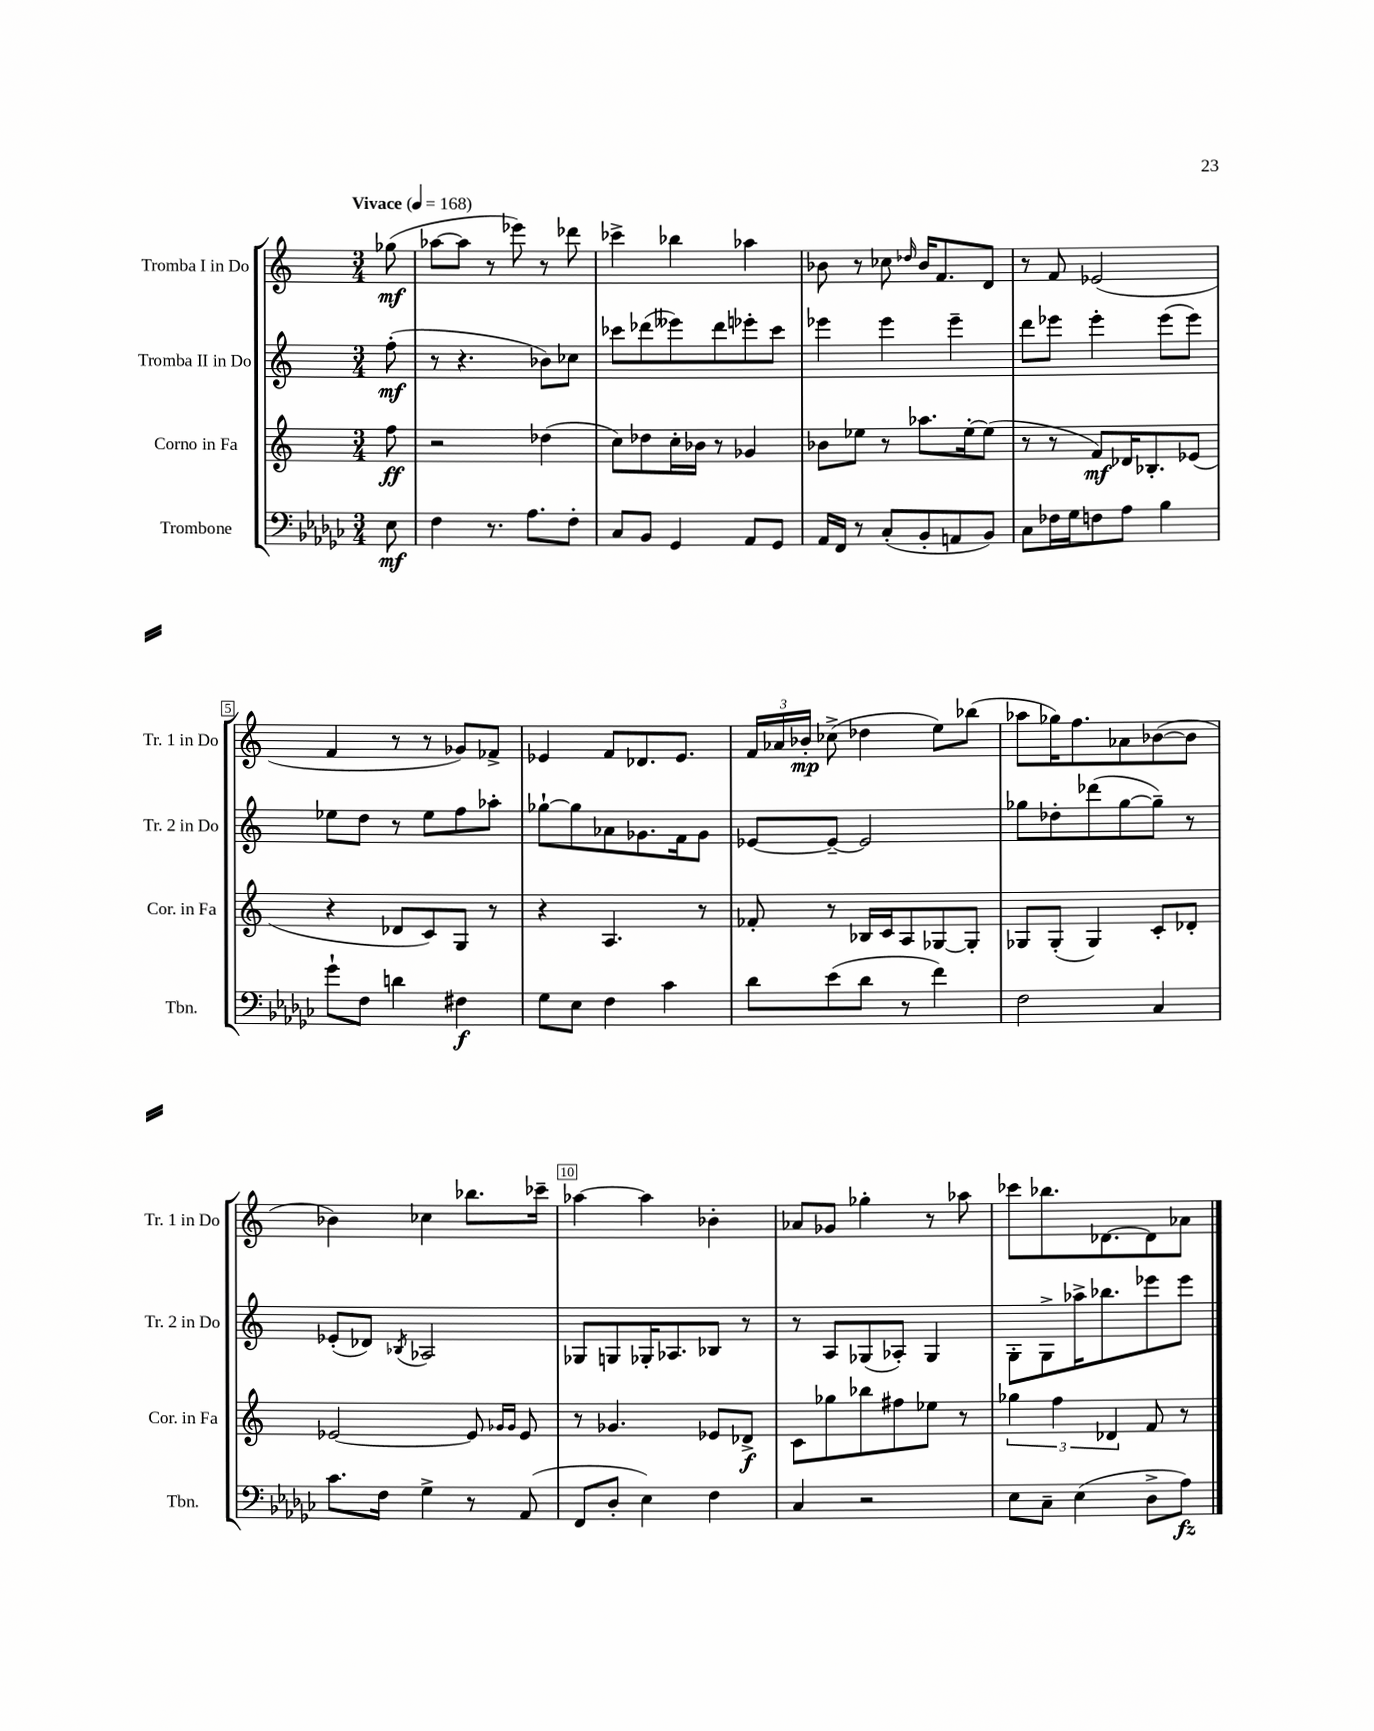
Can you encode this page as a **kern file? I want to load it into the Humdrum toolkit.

**kern	**dynam	**kern	**dynam	**kern	**dynam	**kern	**dynam
*part4	*part4	*part3	*part3	*part2	*part2	*part1	*part1
*staff4	*staff4	*staff3	*staff3	*staff2	*staff2	*staff1	*staff1
*I"Trombone	*	*I"Corno in Fa	*	*I"Tromba II in Do	*	*I"Tromba I in Do	*
*I'Tbn.	*	*I'Cor. in Fa	*	*I'Tr. 2 in Do	*	*I'Tr. 1 in Do	*
*clefF4	*	*clefG2	*	*clefG2	*	*clefG2	*
*k[b-e-a-d-g-c-]	*	*k[]	*	*k[]	*	*k[]	*
*M3/4	*	*M3/4	*	*M3/4	*	*M3/4	*
*MM168	*	*MM168	*	*MM168	*	*MM168	*
=	=	=	=	=	=	=	=
!	!	!	!	!	!	!LO:TX:a:B:t=Vivace	!
8E-\	mf	8ff\	ff	(8ff'\	mf	(8gg-X\	mf
=1	=1	=1	=1	=1	=1	=1	=1
4F\	.	2r	.	8r	.	[8aa-X\L	.
.	.	.	.	4.r	.	8aa-\J]	.
8.r	.	.	.	.	.	8r	.
.	.	.	.	.	.	8eee-X\)	.
8.A-\L	.	.	.	.	.	.	.
.	.	(4dd-X\	.	8b-X\L)	.	8r	.
8F'\J	.	.	.	8cc-X\J	.	8ddd-X\	.
=2	=2	=2	=2	=2	=2	=2	=2
8C-/L	.	8cc\L)	.	8ccc-X\L	.	4ccc-X^\	.
8BB-/J	.	8dd-X\	.	(8ddd-X\	.	.	.
4GG-/	.	16cc'\L	.	8eee--X\)	.	4bb-X\	.
.	.	16b-X\JJ	.	.	.	.	.
.	.	8r	.	8ddd-\	.	.	.
8AA-/L	.	4g-X/	.	8eee-X'\	.	4aa-X\	.
8GG-/J	.	.	.	8ccc-\J	.	.	.
=3	=3	=3	=3	=3	=3	=3	=3
16AA-/LL	.	8b-X\L	.	4eee-X\	.	8b-X\	.
16FF/JJ	.	.	.	.	.	.	.
8r	.	8ee-X\J	.	.	.	8r	.
(8C-'/L	.	8r	.	4eee-\	.	8cc-X\	.
.	.	.	.	.	.	16qqdd-X/	.
8BB-'/	.	8.aa-X\L	.	.	.	16b-/KL	.
.	.	.	.	.	.	8.f/	.
8AAn/	.	.	.	4eee-~\	.	.	.
.	.	[16ee-'\k	.	.	.	.	.
8BB-/J)	.	(8ee-\J]	.	.	.	8d/J	.
=4	=4	=4	=4	=4	=4	=4	=4
8C-\L	.	8r	.	8ddd\L	.	8r	.
16F-X\L	.	8r	.	8eee-X\J	.	8f/	.
16G-\J	.	.	.	.	.	.	.
8Fn\	.	8f/L)	mf	4eee-'\	.	(2e-X/	.
8A-\J	.	16d-X/K	.	.	.	.	.
.	.	8.B-X'/	.	.	.	.	.
4B-\	.	.	.	(8eee-\L	.	.	.
.	.	(8e-X/J	.	8eee-\J)	.	.	.
!!LO:LB:g=z
=5	=5	=5	=5	=5	=5	=5	=5
8g-`\L	.	4r	.	8ee-X\L	.	4f/	.
8F\J	.	.	.	8dd\J	.	.	.
4dn\	.	8d-X/L	.	8r	.	8r	.
.	.	8c/)	.	8ee-\L	.	8r	.
4F#X\	f	8G/J	.	8ff\	.	8g-X/L)	.
.	.	8r	.	8aa-X'\J	.	8f-X^/J	.
=6	=6	=6	=6	=6	=6	=6	=6
8G-\L	.	4r	.	[8gg-X`\L	.	4e-X/	.
8E-\J	.	.	.	8gg-\]	.	.	.
4F\	.	4.A/	.	8a-X\	.	8f/L	.
.	.	.	.	8.g-X\	.	8.d-X/	.
4c-\	.	.	.	.	.	.	.
.	.	.	.	16f\k	.	8.e-/J	.
.	.	8r	.	8g-\J	.	.	.
=7	=7	=7	=7	=7	=7	=7	=7
8d-\L	.	8f-X'/	.	[8e-X/L	.	24f/LL	.
.	.	.	.	.	.	24a-X/	.
.	.	.	.	.	.	24b-X'/JJ	mp
(8e-\	.	8r	.	8e-~/J_	.	(8cc-X^\	.
8d-\J	.	16B-X/LL	.	2e-/]	.	4dd-X\	.
.	.	16c/J	.	.	.	.	.
8r	.	8A/	.	.	.	.	.
4f\)	.	[8G-X/	.	.	.	8ee\L)	.
.	.	8G-'/J]	.	.	.	(8bb-X\J	.
=8	=8	=8	=8	=8	=8	=8	=8
2F\	.	8G-X/L	.	8gg-X\L	.	8aa-X\L	.
.	.	(8G-'/J	.	8dd-X'\	.	16gg-X\K)	.
.	.	.	.	.	.	8.ff\	.
.	.	4G-/)	.	(8ddd-X\	.	.	.
.	.	.	.	[8gg-\	.	8a-X\	.
4C-/	.	8c'/L	.	8gg-~\J])	.	([8b-X\	.
.	.	8d-X'/J	.	8r	.	8b-\J]	.
!!LO:LB:g=z
=9	=9	=9	=9	=9	=9	=9	=9
8.c-\L	.	[2e-X/	.	(8e-X'/L	.	4b-X\)	.
.	.	.	.	8d-X/J)	.	.	.
16F\Jk	.	.	.	.	.	.	.
.	.	.	.	8qB-X/	.	.	.
4G-^\	.	.	.	2A-X/	.	4cc-X\	.
8r	.	8e-/]	.	.	.	8.bb-X\L	.
.	.	16qqg-X/LL	.	.	.	.	.
.	.	16qqg-/JJ	.	.	.	.	.
(8AA-/	.	8e-/	.	.	.	.	.
.	.	.	.	.	.	16ccc-X~\Jk	.
=10	=10	=10	=10	=10	=10	=10	=10
8FF/L	.	8r	.	8G-X/L	.	[4aa-X\	.
8D-'/J	.	4.g-X/	.	8Gn/	.	.	.
4E-\)	.	.	.	16G-X'/K	.	4aa-\]	.
.	.	.	.	8.A-X/	.	.	.
4F\	.	8e-X/L	.	8B-X/J	.	4b-X'\	.
.	.	8d-X^/J	f	8r	.	.	.
=11	=11	=11	=11	=11	=11	=11	=11
4C-/	.	8c\L	.	8r	.	8a-X/L	.
.	.	8gg-X\	.	8A/L	.	8g-X/J	.
2r	.	8bb-X\	.	(8G-X/	.	4gg-X'\	.
.	.	8ff#X\	.	8A-X'/J)	.	.	.
.	.	8ee-X\J	.	4G-/	.	8r	.
.	.	8r	.	.	.	8aa-X\	.
=12	=12	=12	=12	=12	=12	=12	=12
8E-\L	.	6gg-X\	.	8G'\L	.	8ccc-X\L	.
8C-~\J	.	.	.	8G^\	.	8.bb-X\	.
.	.	6ff\	.	.	.	.	.
(4E-\	.	.	.	16aa-X^\K	.	.	.
.	.	.	.	8.bb-X\	.	[8.d-X\	.
.	.	6d-X/	.	.	.	.	.
8D-^\L	.	8f/	.	8eee-X\	.	8d-\]	.
8A-\J)	fz	8r	.	8eee-\J	.	8a-X\J	.
==	==	==	==	==	==	==	==
*-	*-	*-	*-	*-	*-	*-	*-
